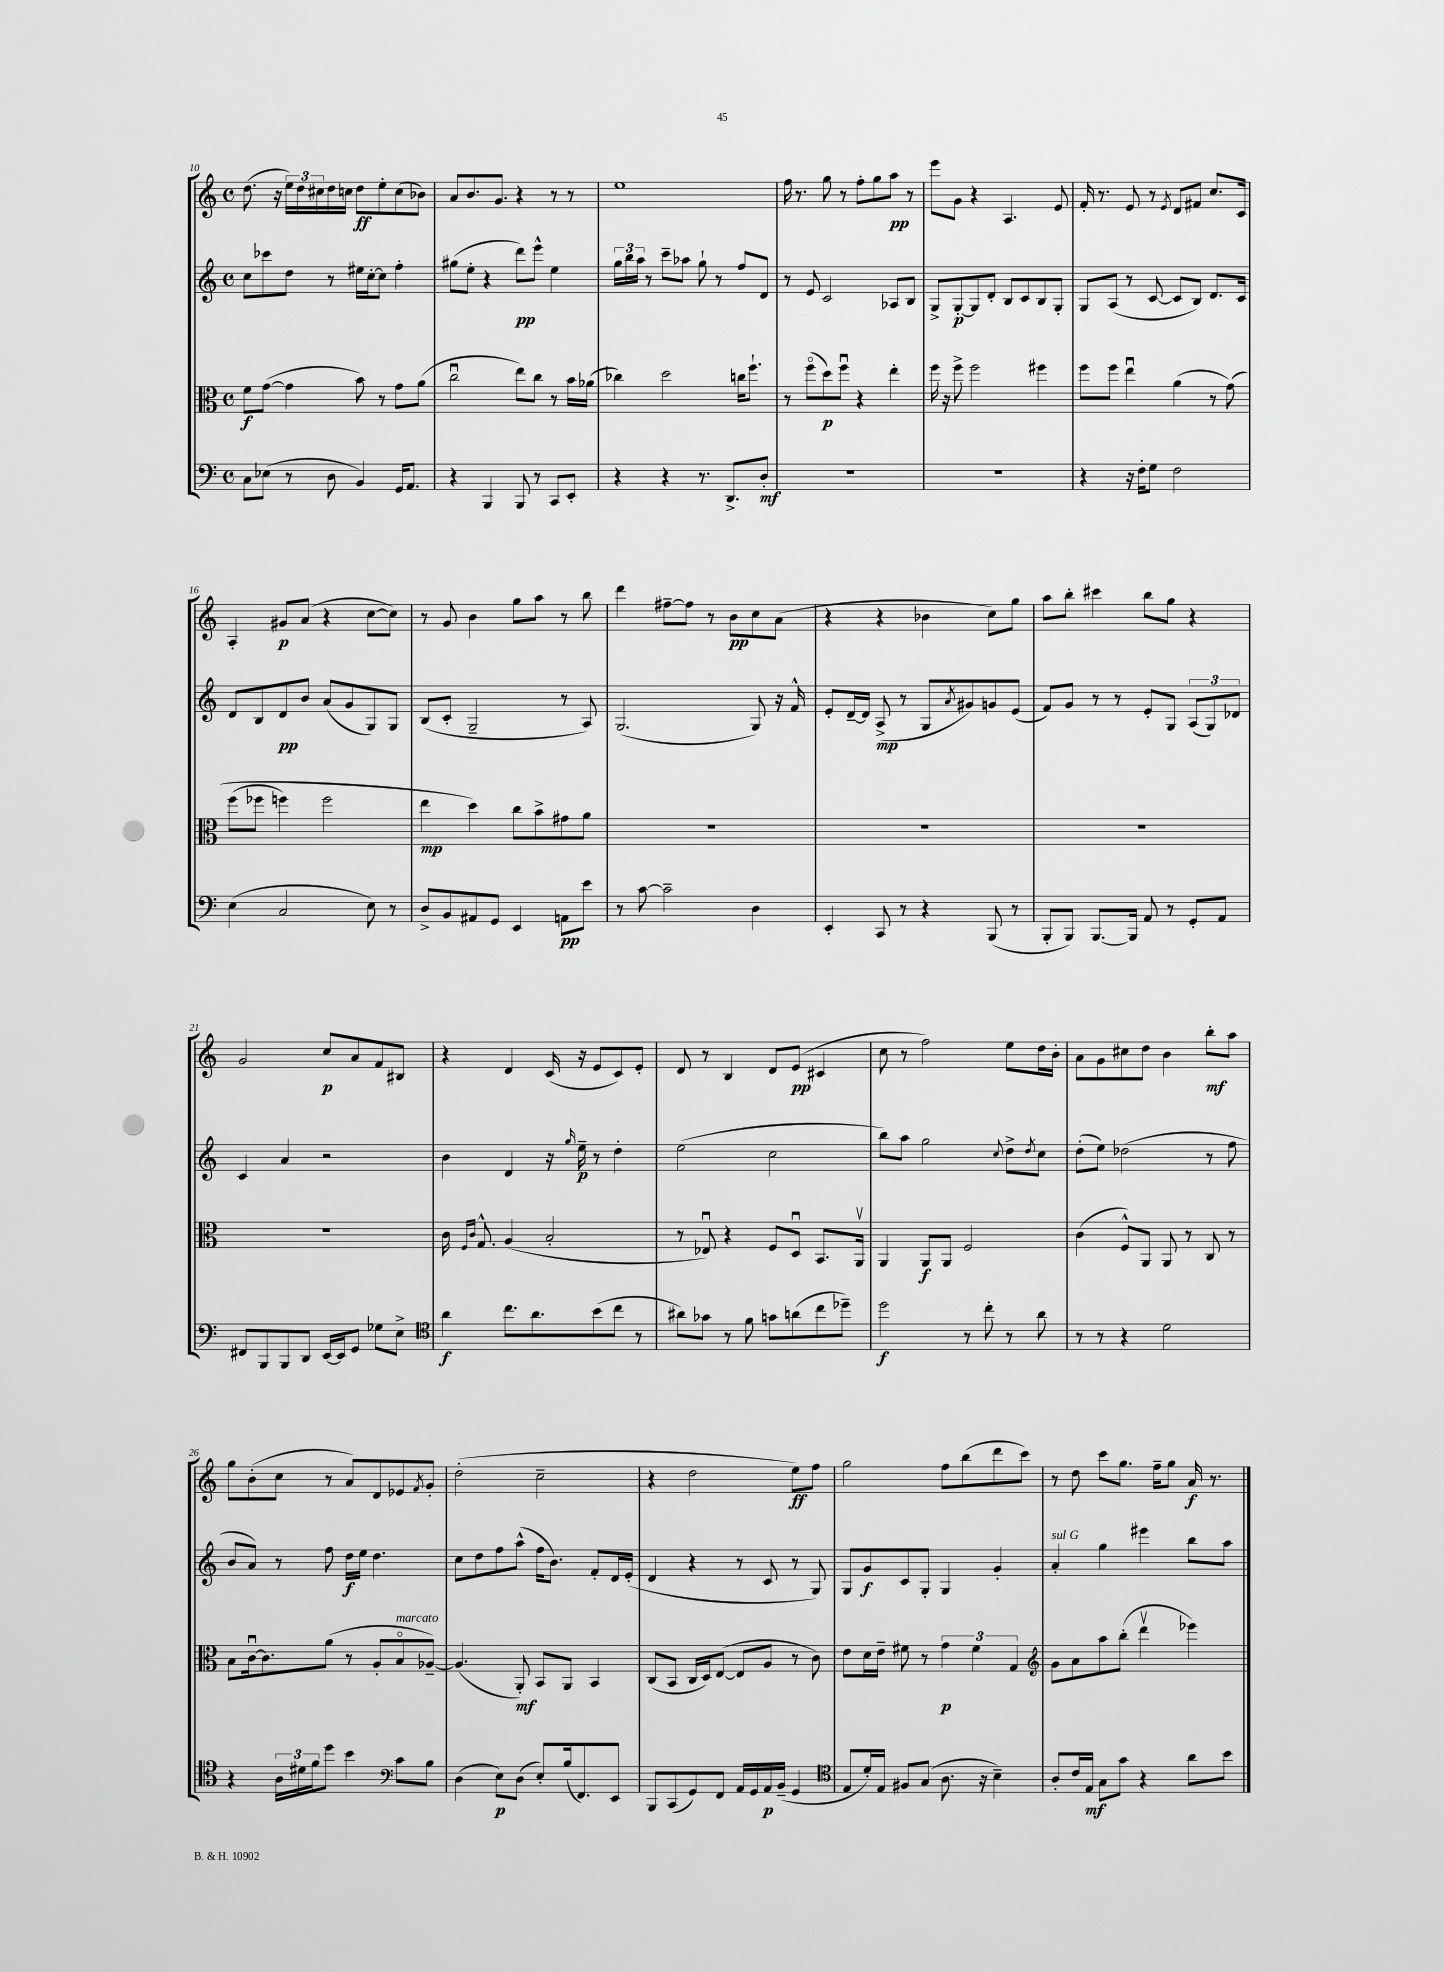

**kern	**kern	**kern	**kern
*staff4	*staff3	*staff2	*staff1
*clefF4	*clefC3	*clefG2	*clefG2
*k[]	*k[]	*k[]	*k[]
*M4/4	*M4/4	*M4/4	*M4/4
*met(c)	*met(c)	*met(c)	*met(c)
8C	8f	8cc	(8.dd
(8E-	([8g	8ccc-	.
.	.	.	16r
8r	4g]	8dd	24ee)
.	.	.	24dd
.	.	.	24cc#
8D	.	8r	16dd
.	.	.	16cc
4BB)	8b)	16ee#	8dd
.	.	[16cc'	.
.	8r	8cc]	8ee'
16GG	8g	4ff'	(8cc
8.AA	.	.	.
.	(8a	.	8b-)
=	=	=	=
4r	2ccu	(8gg#	8a
.	.	8ee'	8.b
4BBB	.	4r	.
.	.	.	8.g
8BBB	8ee)	8ddd)	4r
8r	8cc	8eee^^	.
8CC	8r	4ee	8r
8EE'	16b	.	8r
.	(16a-	.	.
=	=	=	=
4r	4cc-)	24gg	1ee
.	.	24bb	.
.	.	24aa	.
.	.	8r	.
4r	2dd	8ccc~	.
.	.	8aa-	.
8.r	.	8gg`	.
.	.	8r	.
8.DD^	.	.	.
.	16cc	8ff	.
.	8.ff`	.	.
8D'	.	8d	.
=	=	=	=
1r	8r	8r	16ff
.	.	.	8.r
.	(8ffo	8e	.
.	8dd)	2c	8gg
.	8ffu	.	8r
.	4r	.	8ff'
.	.	.	8gg
.	4ee'	8A-	8aa
.	.	8B	8r
=	=	=	=
1r	16ff	8G^	8eee
.	16r	.	.
.	8ff^	[8G'	8g
.	2ff	8G]	4r
.	.	8d'	.
.	.	8B	4.A
.	.	8c	.
.	4ff#	8B	.
.	.	8G'	8e
=	=	=	=
4r	8ff	8G	16f'
.	.	.	8.r
.	8ff	(8A	.
16r	4eeu	8r	8e
16F'	.	.	.
8G	.	[8c	8r
.	.	.	8qe
2F	(4a	8c]	8d
.	.	8B)	8f#
.	8r	8.d	8.cc
.	&(8g)	.	.
.	.	16c	16c
=	=	=	=
(4E	(8ff	8d	4A'
.	8ff-	8B	.
2C	4ff)	8d	8g#
.	.	8b	(8a
.	2ff	(8a	4r
.	.	8g	.
8E)	.	8G)	[8cc
8r	.	8G	8cc])
=	=	=	=
8D^	4ee	(8B	8r
8BB	.	8c'	8g
8AA#	4dd&)	2G~	4b
8GG	.	.	.
4EE	8cc	.	8gg
.	8b^	.	8aa
8AA	8g#	8r	8r
8e	8a	8A)	8bb
=	=	=	=
8r	1r	(2.G	4ddd
[8c	.	.	.
2c~]	.	.	[8ff#~
.	.	.	8ff#]
.	.	.	8r
.	.	.	8b
4D	.	8G)	8cc
.	.	16r	(8a
.	.	16f^^	.
=	=	=	=
4EE'	1r	8e'	4r
.	.	[16d~	.
.	.	16d]	.
8CC	.	(8A^	4r
8r	.	8r	.
4r	.	8G	4b-
.	.	8qa	.
.	.	8g#)	.
(8BBB	.	8g	8cc)
8r	.	(8e	8gg
=	=	=	=
8BBB'	1r	8f)	8aa
8BBB)	.	8g	8bb'
[8.BBB	.	8r	4ccc#
.	.	8r	.
16BBB]	.	.	.
8AA	.	8e'	8bb
8r	.	8G	8gg
8GG'	.	(12A	4r
.	.	12G)	.
8AA	.	.	.
.	.	12d-	.
=	=	=	=
8FF#	1r	4c	2g
8BBB	.	.	.
8BBB	.	4a	.
8DD	.	.	.
[16EE	.	2r	8cc
16EE]	.	.	.
8GG	.	.	8a
8G-	.	.	8f
8E^	.	.	8B#
=	=	=	=
*clefC4	*	*	*
4a	16c	4b	4r
.	16qqF	.	.
.	16qqc	.	.
.	8.G^^	.	.
8.cc	(4A	4d	4d
8.a	.	.	.
.	2B'	16r	(16c
.	.	16qqgg	.
.	.	16ee~	16r
(8b	.	8r	8e
8cc	.	4dd'	8c)
8r	.	.	8e'
=	=	=	=
8a#)	8r	(2ee	8d
8g-	8E-u)	.	8r
8r	4r	.	4B
8f	.	.	.
8g	8F	2cc	8d
(8a	8Du	.	(8e
8cc	8.BB	.	4c#
8dd-~)	.	.	.
.	16AAv	.	.
=	=	=	=
2dd	4AA	8bb)	8cc
.	.	8aa	8r
.	8AA	2gg	2ff)
.	8AA	.	.
8r	2F	.	.
8cc'	.	.	.
.	.	8qqcc	.
8r	.	8dd^	8ee
.	.	8qdd	.
8a	.	8cc	16dd
.	.	.	16b'
=	=	=	=
8r	(4c	(8dd'	8a
8r	.	8ee)	8g
4r	8F^^)	(2dd-	8cc#
.	8AA	.	8dd
2d	8AA	.	4b
.	8r	.	.
.	8C	8r	8bb'
.	8r	8ff	8aa
=	=	=	=
4r	8B	8b	8gg
.	[16cu	8a)	(8b'
.	8.c]	.	.
24A	.	8r	8cc
24d#	.	.	.
24f	.	.	.
8dd	(8a	8ff	8r
4b	8r	16dd	8a)
.	.	16ee	.
.	8A'	4.dd	8d
*clefF4	*	*	*
8c	8Bo	.	8e-
.	.	.	8qf
8B	[8A-~)	.	8g'
=	=	=	=
(4D	(4.A-]	8cc	(2dd'
.	.	8dd	.
8E)	.	8ff	.
(8D	8AA')	(8aa^^	.
8E')	8BB	16ff	2cc~
.	.	8.b)	.
(16B	8AA	.	.
8.FF)	.	.	.
.	4BB	8f'	.
8EE	.	16d	.
.	.	(16e'	.
=	=	=	=
8BBB	(8C	4d	4r
(8CC	8BB	.	.
8GG)	16C	4r	2dd
.	16D)	.	.
8FF	([8E	.	.
16AA	8E]	8r	.
16GG	.	.	.
16AA	8A	8c	.
(16BB~	.	.	.
4GG	8r	8r	8ee)
.	8c)	8G)	8ff
=	=	=	=
*clefC4	*	*	*
8E	8e	8G	2gg
16d')	16d	8g	.
16E	16e~	.	.
8F#	8f#	8c	.
(8G	8r	8G'	.
8.A	6g	4G	8ff
.	.	.	(8bb
.	6f#	.	.
16r	.	.	.
4B~)	.	4g'	8ddd
.	6G	.	.
.	.	.	8ccc)
=	=	=	=
*	*clefG2	*	*
8A'	8g	4a'	8r
16c	8a	.	8dd
16E	.	.	.
8G	8aa	4gg	8ccc
8g	(8bb'	.	8.gg
4r	4dddv	4eee#	.
.	.	.	16ff~
.	.	.	8gg
8a	4eee-)	8bb	16a
.	.	.	8.r
8b	.	8aa	.
==	==	==	==
*-	*-	*-	*-
